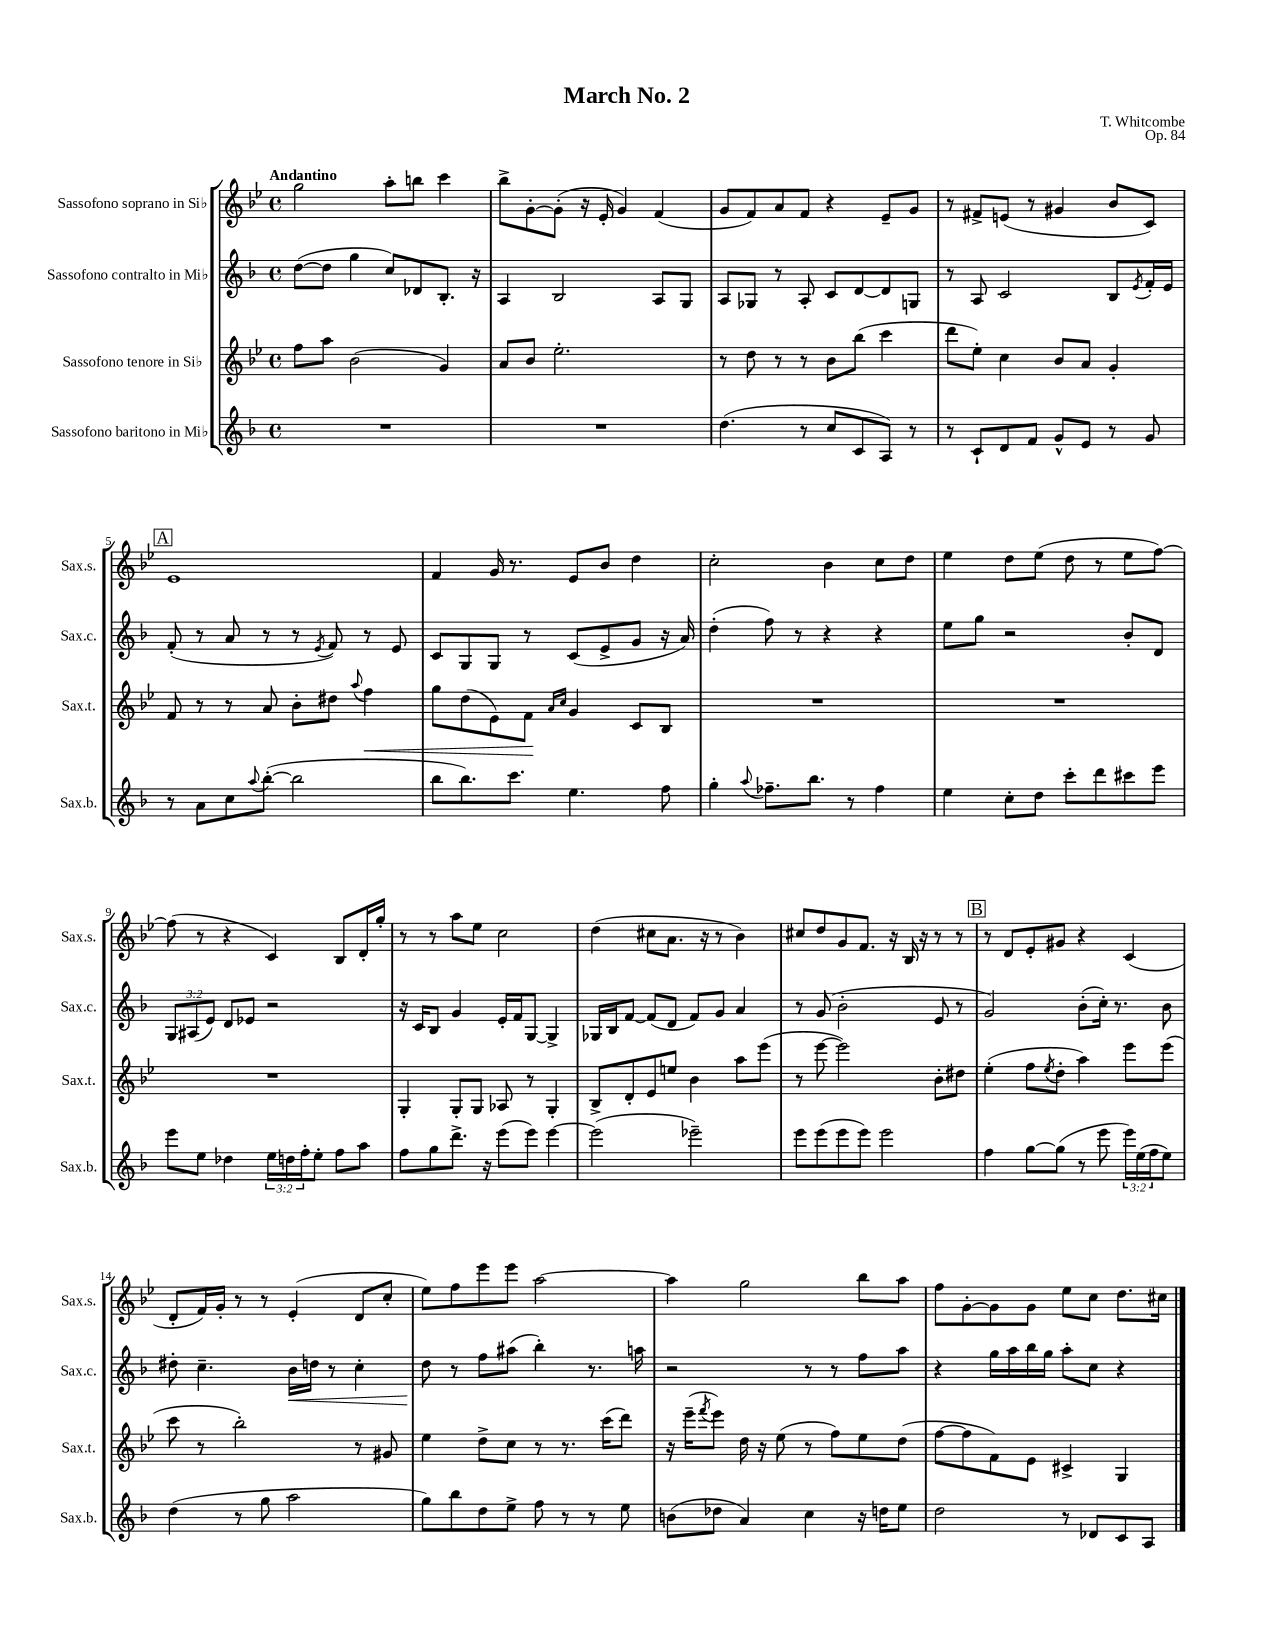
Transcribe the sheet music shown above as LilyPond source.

\header { title = "March No. 2" composer = "T. Whitcombe" opus = "Op. 84" }
<<
\new StaffGroup <<
\new Staff = "s0" \with { instrumentName = "Sassofono soprano in Sib" shortInstrumentName = "Sax.s." } {
    \clef treble \key bes \major \defaultTimeSignature \time 4/4 \tempo "Andantino"
    g''2 a''8-. b''8 c'''4 |
    bes''8-> g'8~-. g'8-.( r16 ees'16-. g'4) f'4( |
    g'8 f'8) a'8 f'8 r4 ees'8-- g'8 |
    r8 fis'8-> e'8( r8 gis'4 bes'8 c'8) |
    \mark \markup { \box "A" } ees'1 |
    f'4 g'16 r8. ees'8 bes'8 d''4 |
    c''2-. bes'4 c''8 d''8 |
    ees''4 d''8 ees''8( d''8 r8 ees''8 f''8~) |
    f''8( r8 r4 c'4) bes8 d'16-. g''16-. |
    r8 r8 a''8 ees''8 c''2 |
    d''4( cis''8 a'8. r16 r8 bes'4) |
    cis''8 d''8 g'8 f'8. r16 bes16 r16 r8 r8 |
    \mark \markup { \box "B" } r8 d'8 ees'8-. gis'8 r4 c'4( |
    d'8-. f'16) g'16-. r8 r8 ees'4-.( d'8 c''8-. |
    ees''8) f''8 ees'''8 ees'''8 a''2~ |
    a''4 g''2 bes''8 a''8 |
    f''8 g'8~-. g'8 g'8 ees''8 c''8 d''8. cis''16 \bar "|." |
}
\new Staff = "s1" \with { instrumentName = "Sassofono contralto in Mib" shortInstrumentName = "Sax.c." } {
    \clef treble \key f \major \defaultTimeSignature \time 4/4 \override Staff.TupletNumber.text = #tuplet-number::calc-fraction-text
    d''8~( d''8 g''4 c''8) des'8 bes8.-. r16 |
    a4 bes2 a8 g8 |
    a8 ges8 r8 a8-. c'8 d'8~ d'8 g8 |
    r8 a8 c'2 bes8 \acciaccatura { e'8 } f'16-. e'16 |
    \mark \markup { \box "A" } f'8-.( r8 a'8 r8 r8 \acciaccatura { e'8 } f'8) r8 e'8 |
    c'8 g8 g8 r8 c'8( e'8-> g'8 r16 a'16) |
    d''4-.( f''8) r8 r4 r4 |
    e''8 g''8 r2 bes'8-. d'8 |
    \tuplet 3/2 { g8 ais8( e'8) } d'8 ees'8 r2 |
    r16 c'16 bes8 g'4 e'16-. f'16 g8~ g4-> |
    ges16 bes16 f'8~ f'8( d'8 f'8) g'8 a'4 |
    r8 g'8( bes'2-. e'8 r8 |
    \mark \markup { \box "B" } g'2) bes'8-.( c''16-.) r8. bes'8 |
    dis''8-. c''4.-- bes'16\< d''16 r8 c''4-. |
    d''8\! r8 f''8 ais''8( bes''4-.) r8. a''16 |
    r2 r8 r8 f''8 a''8 |
    r4 g''16 a''16 bes''16 g''16 a''8-. c''8 r4 \bar "|." |
}
\new Staff = "s2" \with { instrumentName = "Sassofono tenore in Sib" shortInstrumentName = "Sax.t." } {
    \clef treble \key bes \major \defaultTimeSignature \time 4/4
    f''8 a''8 bes'2( g'4) |
    a'8 bes'8 ees''2.-. |
    r8 d''8 r8 r8 bes'8 bes''8( c'''4 |
    d'''8 ees''8-.) c''4 bes'8 a'8 g'4-. |
    \mark \markup { \box "A" } f'8 r8 r8 a'8 bes'8-. dis''8 \appoggiatura { a''8 } f''4\< |
    g''8 d''8( ees'8) f'8\! \grace { a'16 c''16 } g'4 c'8 bes8 |
    R1 |
    R1 |
    R1 |
    g4-. g8-. g8 aes8 r8 g4-. |
    bes8-> d'8-. ees'8 e''8 bes'4 a''8 ees'''8( |
    r8 ees'''8~ ees'''2) bes'8-. dis''8 |
    \mark \markup { \box "B" } ees''4-.( f''8 \acciaccatura { ees''8 } d''8-. a''4) ees'''8 ees'''8( |
    c'''8 r8 bes''2-.) r8 gis'8 |
    ees''4 d''8-> c''8 r8 r8. c'''16( d'''8) |
    r16 ees'''16--( \acciaccatura { f'''8 } ees'''8) d''16 r16 ees''8( r8 f''8) ees''8 d''8( |
    f''8~ f''8 f'8) ees'8 cis'4-> g4 \bar "|." |
}
\new Staff = "s3" \with { instrumentName = "Sassofono baritono in Mib" shortInstrumentName = "Sax.b." } {
    \clef treble \key f \major \defaultTimeSignature \time 4/4 \override Staff.TupletNumber.text = #tuplet-number::calc-fraction-text
    R1 |
    R1 |
    d''4.( r8 c''8 c'8 a8) r8 |
    r8 c'8-! d'8 f'8 g'8-^ e'8 r8 g'8 |
    \mark \markup { \box "A" } r8 a'8 c''8 \appoggiatura { a''8 } bes''8~-.( bes''2 |
    bes''8 bes''8.) c'''8. e''4. f''8 |
    g''4-. \appoggiatura { a''8 } fes''8.-- bes''8. r8 fes''4 |
    e''4 c''8-. d''8 c'''8-. d'''8 cis'''8 e'''8 |
    e'''8 e''8 des''4 \tuplet 3/2 { e''16 d''16 f''16-. } e''8-. f''8 a''8 |
    f''8 g''8 d'''8.-> r16 e'''8( e'''8) e'''4~ |
    e'''2( ees'''2--) |
    e'''8 e'''8( e'''8 e'''8) e'''2 |
    \mark \markup { \box "B" } f''4 g''8~ g''8( r8 e'''8 \tuplet 3/2 { e'''16) e''16( f''16 } e''8) |
    d''4( r8 g''8 a''2 |
    g''8) bes''8 d''8 e''8-> f''8 r8 r8 e''8 |
    b'8( des''8 a'4) c''4 r16 d''16 e''8 |
    d''2 r8 des'8 c'8 a8 \bar "|." |
}
>>
>>
